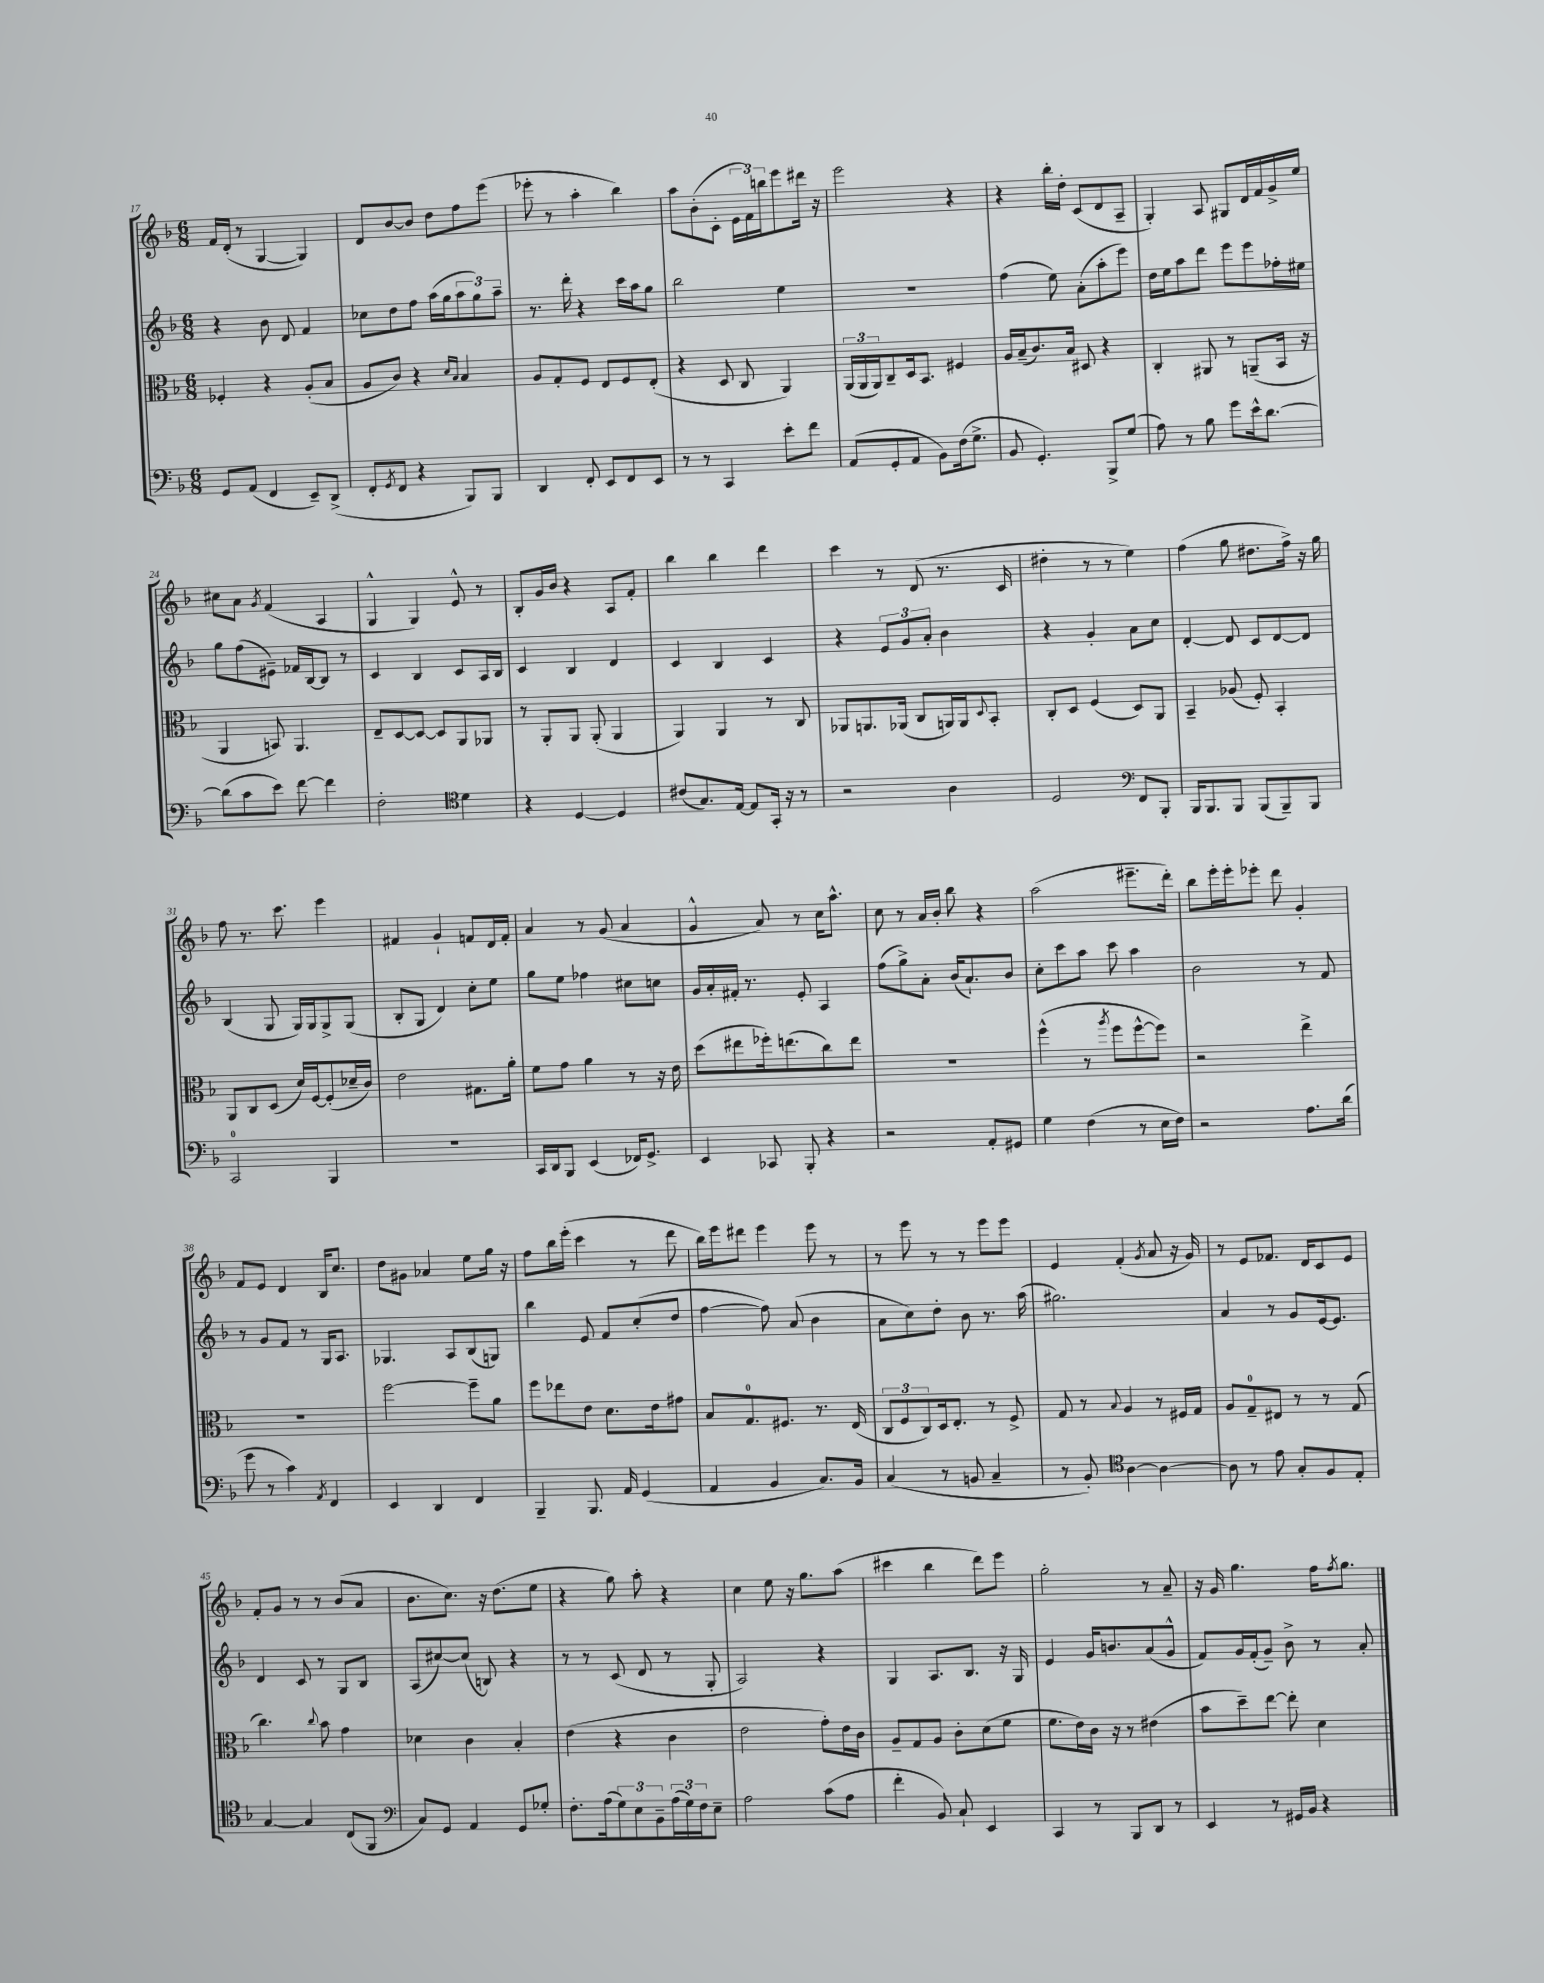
<<
\new StaffGroup <<
\new Staff = "s0" {
    \clef treble \key f \major \numericTimeSignature \time 6/8
    f'16 d'16-.( r8 g4~ g4) |
    d'8 bes'8~ bes'8 d''8 f''8 e'''8( |
    ees'''8-. r8 a''4-. bes''4) |
    a''8 bes'8-.( c'8-. \tuplet 3/2 { e'16 f'16) b''16 } e'''8 dis'''16 r16 |
    e'''2 r4 |
    r4 bes''16-. d''16-. c'8( d'8 a8-- |
    g4-.) a8 gis8 d'16 f'16 g'16-> e''16 |
    cis''8 a'8 \acciaccatura { g'8 } f'4( a4 |
    g4-^ g4) e'8-^ r8 |
    bes8-. g'16 bes'16 r4 a8 f'8-. |
    bes''4 bes''4 d'''4 |
    c'''4 r8 d'8( r8. c'16 |
    dis''4-. r8 r8 e''4) |
    f''4( g''8 dis''8. f''16->) r16 g''16 |
    f''8 r8. c'''8. e'''4 |
    fis'4 g'4-! f'8 d'16 f'16-. |
    a'4 r8 g'8( a'4 |
    g'4-^ a'8) r8 c''16 a''8.-^ |
    c''8 r8 a'16 bes'16-. bes''8 r4 |
    a''2( eis'''8.-- d'''16-.) |
    bes''8 e'''16-. e'''16-. ees'''8-. d'''8 g'4-. |
    f'8 e'8 d'4 bes16 c''8. |
    d''8 gis'8 aes'4 e''8 g''16 r16 |
    f''8 bes''16 e'''16-.( c'''4 r8 d'''8 |
    bes''16) e'''16 dis'''8 e'''4 e'''8 r8 |
    r8 e'''8 r8 r8 e'''8 e'''8 |
    e'4 f'4-.( \acciaccatura { g'8 } a'8 r16 g'16) |
    r8 e'8 fes'8. d'16 c'8 e'8 |
    f'8-. g'8 r8 r8 bes'8( a'8 |
    bes'8. c''8.) r16 d''8.( e''8 |
    r4 g''8) a''8-. r4 |
    c''4 e''8 r16 g''8. a''8( |
    cis'''4 bes''4 d'''8) e'''8 |
    g''2-. r8 a'8-- |
    r16 g'16 g''4. f''16 \acciaccatura { f''8 } g''8. \bar "|." |
}
\new Staff = "s1" {
    \clef treble \key f \major \numericTimeSignature \time 6/8
    r4 bes'8 d'8 f'4 |
    ces''8 d''8 f''8 a''16( g''16 \tuplet 3/2 { a''8 g''8) a''8-- } |
    r8. d'''16-. r4 c'''16 a''16 g''8 |
    bes''2 e''4 |
    R2. |
    f''4( e''8) a'8-.( a''8-. e'''8) |
    d''16 e''16 a''8 d'''8 e'''8 e'''8 fes''16-. eis''16 |
    g''8 f''8( eis'8--) fes'16 bes16~ bes8 r8 |
    c'4 bes4 c'8 a16 bes16 |
    c'4 bes4 d'4 |
    c'4 bes4 c'4 |
    r4 \tuplet 3/2 { e'8 g'8 a'8-. } bes'4 |
    r4 g'4-. a'8 c''8 |
    d'4~-. d'8 c'8 d'8~ d'8 |
    bes4( g8 g16) g16 g8-> g8( |
    bes8-. g8 d'4) c''8-. e''8 |
    g''8 e''8 fes''4 cis''8 c''8 |
    g'16 a'16-. fis'16-. r8. e'8-. a4 |
    f''8( g''8->) a'8-. bes'16( a'8.-!) bes'8 |
    c''8-. c'''8 a''8 c'''8 a''4 |
    bes'2 r8 f'8 |
    r8 g'8 f'8 r8 g16 a8. |
    ges4. a8 bes8( g8) |
    bes''4 e'8 f'8 c''8-.( d''8 |
    f''4~ f''8) a'8( bes'4 |
    a'8 c''8) d''8-. bes'8 r8. a''16( |
    gis''2.) |
    a'4 r8 g'8 e'16~ e'8. |
    d'4 c'8 r8 g8 bes8 |
    a8( cis''8~) cis''8( b8) r4 |
    r8 r8 c'8( d'8 r8 g8-. |
    a2) r4 |
    g4 a8. bes8. r16 g16 |
    e'4 g'16 b'8. a'8( g'8-^ |
    f'8) g'16 f'16-.( g'8--) bes'8-> r8 a'8-. \bar "|." |
}
\new Staff = "s2" {
    \clef alto \key f \major \numericTimeSignature \time 6/8
    fes4-. r4 a8-.( bes8 |
    a8 c'8) r4 \grace { d'16 bes16 } bes4 |
    a8 g8-. f8 e8 f8 e8-.( |
    r4 d8 c8 a,4) |
    \tuplet 3/2 { a,16( a,16 a,16) } c8-- d16 bes,8. fis4 |
    a16 bes16--( c'8.) bes16 dis8 r4 |
    c4-. ais,8 r8 a,8--( bes,16 r16 |
    a,4 b,8) a,4. |
    e8-- d8~ d8~ d8 a,8 aes,8 |
    r8 a,8-. a,8 a,8-.( a,4 |
    a,4) a,4 r8 c8 |
    aes,8 a,8. aes,16( c8 a,16) a,16 \appoggiatura { d8 } bes,8-. |
    c8-. d8 f4( d8) a,8 |
    bes,4-- aes8( f8-.) bes,4-. |
    a,8 c8 d8( d'16) f16~ f8-.( des'16-- c'16) |
    e'2 gis8. a'16-. |
    f'8 g'8 a'4 r8 r16 e'16 |
    d''8( eis''8 fes''16-.) e''8.( c''8) e''8 |
    R2. |
    f''4-^( r8 \acciaccatura { a''8 } f''8 f''8~-^ f''8) |
    r2 e''4-> |
    R2. |
    f''2~ f''8-- a'8 |
    f''8 ees''8 e'8 d'8. e'16 gis'8 |
    bes8 g8.-0 fis8. r8. e16( |
    \tuplet 3/2 { c8 f8 c8) } d16 e8.-. r8 f8-> |
    g8 r8 \appoggiatura { bes8 } a4 r8 fis16 g16 |
    a8 g8-0-- eis8 r8 r8 g8( |
    c''4.) \appoggiatura { c''8 } bes'8 g'4 |
    des'4 c'4 bes4-. |
    e'4( r4 c'4 |
    e'2 g'8-.) e'16 c'16 |
    a8-- g8 a8 c'8-. d'8( f'8 |
    f'8. e'16) c'16 r16 r8 eis'4( |
    bes'8 d''8--) e''8~ e''8-. d'4 \bar "|." |
}
\new Staff = "s3" {
    \clef bass \key f \major \numericTimeSignature \time 6/8
    g,8 a,8( f,4 e,8--) d,8->( |
    f,8-. \acciaccatura { g,8 } f,8 r4 bes,,8) bes,,8 |
    d,4 f,8-. e,8 f,8 e,8 |
    r8 r8 c,4 e'8-. f'8 |
    a,8( g,8-. a,8 bes,8) f16( g8.-> |
    bes,8 g,4.-.) bes,,8-> g8( |
    a8) r8 bes8 g'8 e'16-^ d'8.~ |
    d'8( c'8 e'8) f'8~ f'4 |
    f2-. \clef tenor d'4 |
    r4 d4~ d4 |
    cis'8( g8.) e16~ e8 g,16-. r16 r8 |
    r2 a4 |
    d2 \clef bass f,8 bes,,8-. |
    bes,,16 bes,,8. bes,,8 bes,,8( bes,,8--) bes,,8 |
    c,2-0 bes,,4 |
    R2. |
    c,16 d,16 bes,,8 e,4( fes,16) g,8.-> |
    e,4 ces,8 bes,,8-. r4 |
    r2 a,8-. gis,8 |
    g4 f4( r8 e16 f16) |
    r2 a8. d'16( |
    g'8 r8 c'4) \acciaccatura { a,8 } f,4 |
    e,4 d,4 f,4 |
    bes,,4-- bes,,8. a,16 g,4( |
    a,4 bes,4 c8.) bes,16 |
    c4( r8 b,8 c4-- |
    r8 bes,8-.) \clef tenor a4~ a4~ |
    a8 r8 e'8 g8-. f8 e8-. |
    g4~ g4 c8( f,8 |
    \clef bass c8) g,8 a,4 g,8 ges8-. |
    f8.-. a16( \tuplet 3/2 { g8) e8 bes,8-- } \tuplet 3/2 { a16( g16) f16 } e8-- |
    a2 c'8( a8 |
    f'4-. bes,8) c8-! e,4 |
    c,4 r8 bes,,8 d,8 r8 |
    e,4 r8 gis,16 bes,16 r4 \bar "|." |
}
>>
>>
\layout { \context { \Score currentBarNumber = #17 } }
